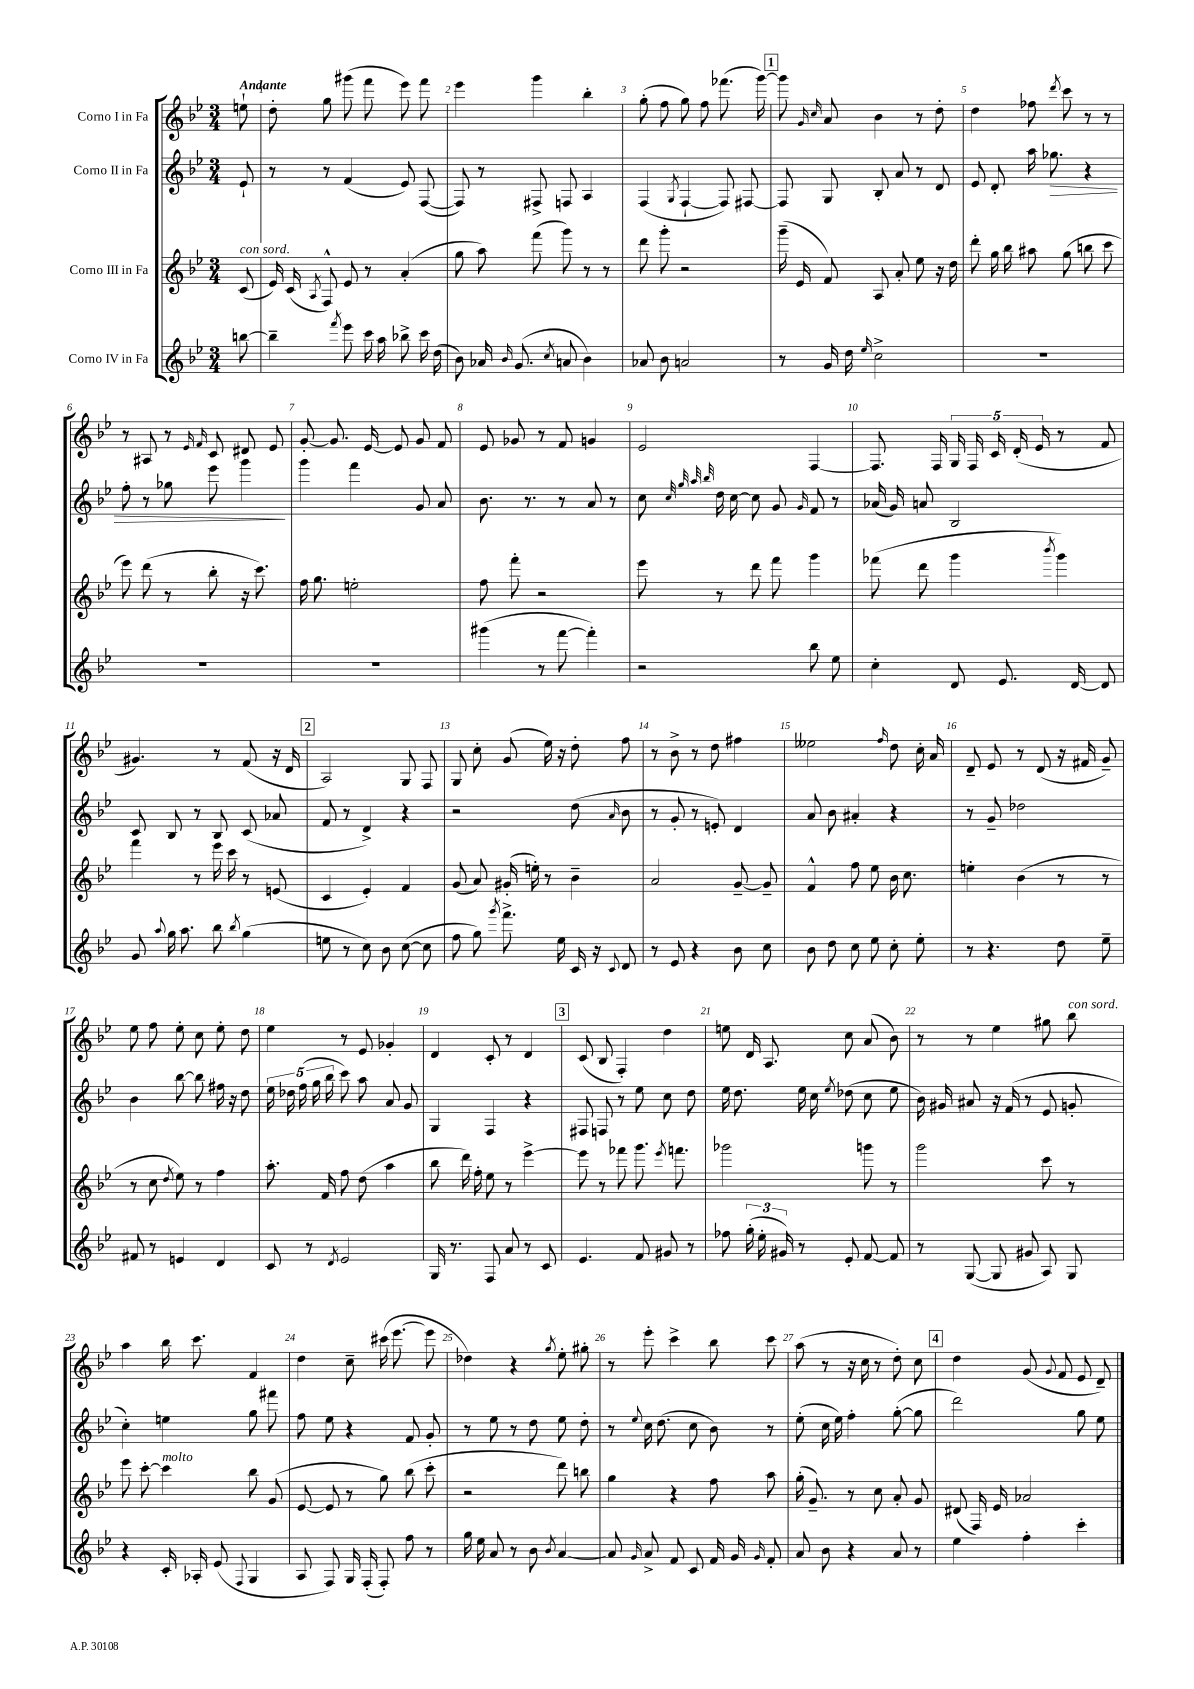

**kern	**kern	**kern	**kern
*staff4	*staff3	*staff2	*staff1
*clefG2	*clefG2	*clefG2	*clefG2
*k[b-e-]	*k[b-e-]	*k[b-e-]	*k[b-e-]
*M3/4	*M3/4	*M3/4	*M3/4
[8bb	(8c	8e-`	8ee`
=	=	=	=
4bb~]	16e-)	8r	8dd'
.	(16c	.	.
.	8qA	.	.
.	8F^^)	8r	8gg
8qfff	.	.	.
8eee-	8e-	(4f	(8ggg#
16ccc	8r	.	8fff
16aa	.	.	.
8bb-^	(4a'	8e-)	8eee-)
16ccc	.	([8F	8fff
(16dd	.	.	.
=	=	=	=
8b-)	8gg	8F])	4eee-
16a-	8aa)	8r	.
16qqb-	.	.	.
(8.g	.	.	.
.	(8fff	8F#^	4ggg
8qcc	.	.	.
8a	8ggg)	8F	.
4b-)	8r	4A	4bb-'
.	8r	.	.
=	=	=	=
8a-	8ddd	(4F	(8gg'
8b-	8ggg'	.	8ff
.	.	8qG	.
2a	2r	[4F`	8gg)
.	.	.	8ff
.	.	8F])	(8.fff-
.	.	[8F#	.
.	.	.	[16ggg)
=	=	=	=
8r	(16ggg~	8F#]	8ggg]
.	16e-	.	.
.	.	.	16qqg
.	.	.	16qqcc
16g	8f)	8G	8a
16dd	.	.	.
16qqee-	.	.	.
2cc^	8A	8B-'	4b-
.	8a'	8a	.
.	8ee-	8r	8r
.	16r	8d	8dd'
.	16dd	.	.
=	=	=	=
2.r	8ddd'	8e-	4dd
.	16gg	8d'	.
.	16bb-	.	.
.	8aa#	16aa	8ff-
.	.	8.gg-	.
.	.	.	8qddd
.	(8gg	.	8ccc
.	8bb	4r	8r
.	8ccc	.	8r
=	=	=	=
2.r	8eee-)	8ff'	8r
.	(8ddd	8r	8A#
.	8r	8gg-	8r
.	.	.	16qqe-
.	.	.	16qqf
.	8bb-'	8eee-	8c
.	16r	4ggg	8d#
.	8.ccc)	.	.
.	.	.	8e-
=	=	=	=
2.r	16ff	4ggg	[8g'
.	8.gg	.	.
.	.	.	8.g]
.	2ee'	4fff	.
.	.	.	[16e-
.	.	.	8e-]
.	.	8g	8g
.	.	8a	8f
=	=	=	=
(4ggg#	8ff	8.b-	8e-
.	8fff'	.	8g-
.	.	8.r	.
8r	2r	.	8r
[8fff	.	8r	8f
4fff'])	.	8a	4g
.	.	8r	.
=	=	=	=
2r	8eee-	8cc	2e-
.	.	32qqcc	.
.	.	32qqgg	.
.	.	32qqaa	.
.	.	32qqbb-	.
.	8r	16dd	.
.	.	[16cc	.
.	8ddd	8cc]	.
.	8fff	8g	.
.	.	16qqg	.
8bb-	4ggg	8f	[4F
8ee-	.	8r	.
=	=	=	=
4cc'	(8fff-	(16a-	8.F]
.	.	16g)	.
.	8ddd	8a	.
.	.	.	16F
8d	4ggg	2B-	20G
.	.	.	20F
.	.	.	20c
8.e-	.	.	.
.	.	.	(20d'
.	.	.	20e-
.	8qbbb-	.	.
.	4ggg)	.	8r
[16d	.	.	.
8d]	.	.	8f
=	=	=	=
8g	4fff	8c	4.g#)
8qqaa	.	.	.
16gg	.	8B-	.
8.aa	.	.	.
.	8r	8r	.
8bb-	16eee-	8B-	8r
.	16ccc	.	.
8qbb-	.	.	.
(4gg	8r	(8c	(8f
.	(8e	8a-	16r
.	.	.	16d
=	=	=	=
8ee	4c	8f	2A)
8r	.	8r	.
8cc)	4e-')	4d^)	.
8b-	.	.	.
([8cc	4f	4r	8G
8cc]	.	.	8F
=	=	=	=
8ff	(8g	2r	8G
8gg)	8a)	.	8cc'
8qggg	.	.	.
8.fff^	(16g#'	.	(8g
.	16ee')	.	.
.	8r	.	16ee-)
16ee-	.	.	16r
16c	4b-~	(8dd	8dd'
16r	.	.	.
8qqc	.	16qqa	.
8d	.	8b-	8ff
=	=	=	=
8r	2a	8r	8r
8e-	.	8g'	8b-^
4r	.	8r	8r
.	.	8e')	8dd
8b-	[8g~	4d	4ff#
8cc	8g~]	.	.
=	=	=	=
8b-	4f^^	8a	2ee--
8dd	.	8b-	.
8cc	8ff	4a#'	.
8ee-	8ee-	.	.
.	.	.	16qqff
8cc'	16b-	4r	8dd
.	8.cc	.	.
8ee-'	.	.	16cc'
.	.	.	16a
=	=	=	=
8r	4ee'	8r	8d~
4.r	.	8g~	8e-
.	(4b-	2dd-	8r
.	.	.	(8d
8dd	8r	.	16r
.	.	.	16f#
8ee-~	8r	.	8g~)
=	=	=	=
8f#	8r	4b-	8ee-
8r	8cc	.	8ff
.	8qdd	.	.
4e	8ee-)	[8bb-	8ee-'
.	8r	8bb-]	8cc
4d	4ff	16ff#	8ee-'
.	.	16r	.
.	.	8dd	8dd
=	=	=	=
8c	8.aa'	20ee-	4ee-
.	.	20dd-	.
.	.	(20ff	.
8r	.	.	.
.	.	20gg	.
.	16f	.	.
.	.	20bb-	.
8qd	.	.	.
2e-	8ff	8ccc)	8r
.	(8dd	8aa	8e-
.	4aa	8a	4g-'
.	.	8g	.
=	=	=	=
16G	8bb-	4G	4d
8.r	.	.	.
.	16ddd)	.	.
.	16ff'	.	.
8F	8ee-	4F	8c'
8a	8r	.	8r
8r	[4eee-^	4r	4d
8c	.	.	.
=	=	=	=
4.e-	8eee-]	8F#	(8c
.	8r	8F	8B-
.	8fff-	8r	4F')
8f	8.ggg	8ee-	.
8g#	.	8cc	4dd
.	8qeee-	.	.
.	8.fff	.	.
8r	.	8dd	.
=	=	=	=
8ff-	2ggg-	16ee-	8ee
.	.	8.dd	.
(24gg'	.	.	16d
24ee-'	.	.	.
.	.	.	8.A
24g#)	.	.	.
8r	.	16ee-	.
.	.	16cc	.
.	.	8qee-	.
8e-'	.	(8dd-	8cc
[8f	8ggg	8cc	(8a
8f]	8r	8ee-	8b-)
=	=	=	=
8r	2ggg	16b-)	8r
.	.	16g#	.
([8G	.	8a#	8r
8G]	.	16r	4ee-
.	.	(16f	.
8g#	.	8r	.
8A)	8ccc	8e-	8gg#
8G	8r	8g'	8bb-
=	=	=	=
4r	8eee-	4cc')	4aa
.	[8ccc'	.	.
16c'	4ccc]	4ee	16bb-
16A-'	.	.	8.ccc
(8e-	.	.	.
8qqF	.	.	.
4G	8bb-	8gg	4f
.	(8g	8fff#	.
=	=	=	=
8A	[8e-	8ff	4dd
8F)	8e-]	8ee-	.
16G	8r	4r	8cc~
(16F'	.	.	.
8F')	8gg)	.	(16ccc#
.	.	.	[8.eee-
8ff	(8bb-	8f	.
8r	8ccc'	8g'	8eee-]
=	=	=	=
16gg	2r	8r	4dd-)
16ee-	.	.	.
8a	.	8ee-	.
8r	.	8r	4r
8b-	.	8dd	.
8qb-	.	.	8qgg
[4a	8ddd)	8ee-	8ee-'
.	8bb	8dd'	8gg#'
=	=	=	=
8a]	4gg	8r	8r
16qqg	.	8qqee-	.
8a^	.	16cc	8eee-'
.	.	(8.dd	.
8f	4r	.	4ccc^
8c	.	8cc	.
16f	8ff	8b-)	8bb-
16g	.	.	.
16qqg	.	.	.
8f'	8aa	8r	8ccc
=	=	=	=
8a	(16gg'	(8ee-'	(8aa
.	8.g~)	.	.
8b-	.	16cc	8r
.	.	16ee-)	.
4r	8r	4ff'	16r
.	.	.	16cc
.	8cc	.	8r
8a	8a'	([8gg'	8dd')
8r	8g	8gg]	8cc
=	=	=	=
4ee-	(8d#	2ddd)	4dd
.	16F)	.	.
.	16e-	.	.
4ff'	2a-	.	(8g
.	.	.	8qqg
.	.	.	8f
4ccc'	.	8gg	8e-
.	.	8ee-	8d~)
==	==	==	==
*-	*-	*-	*-
